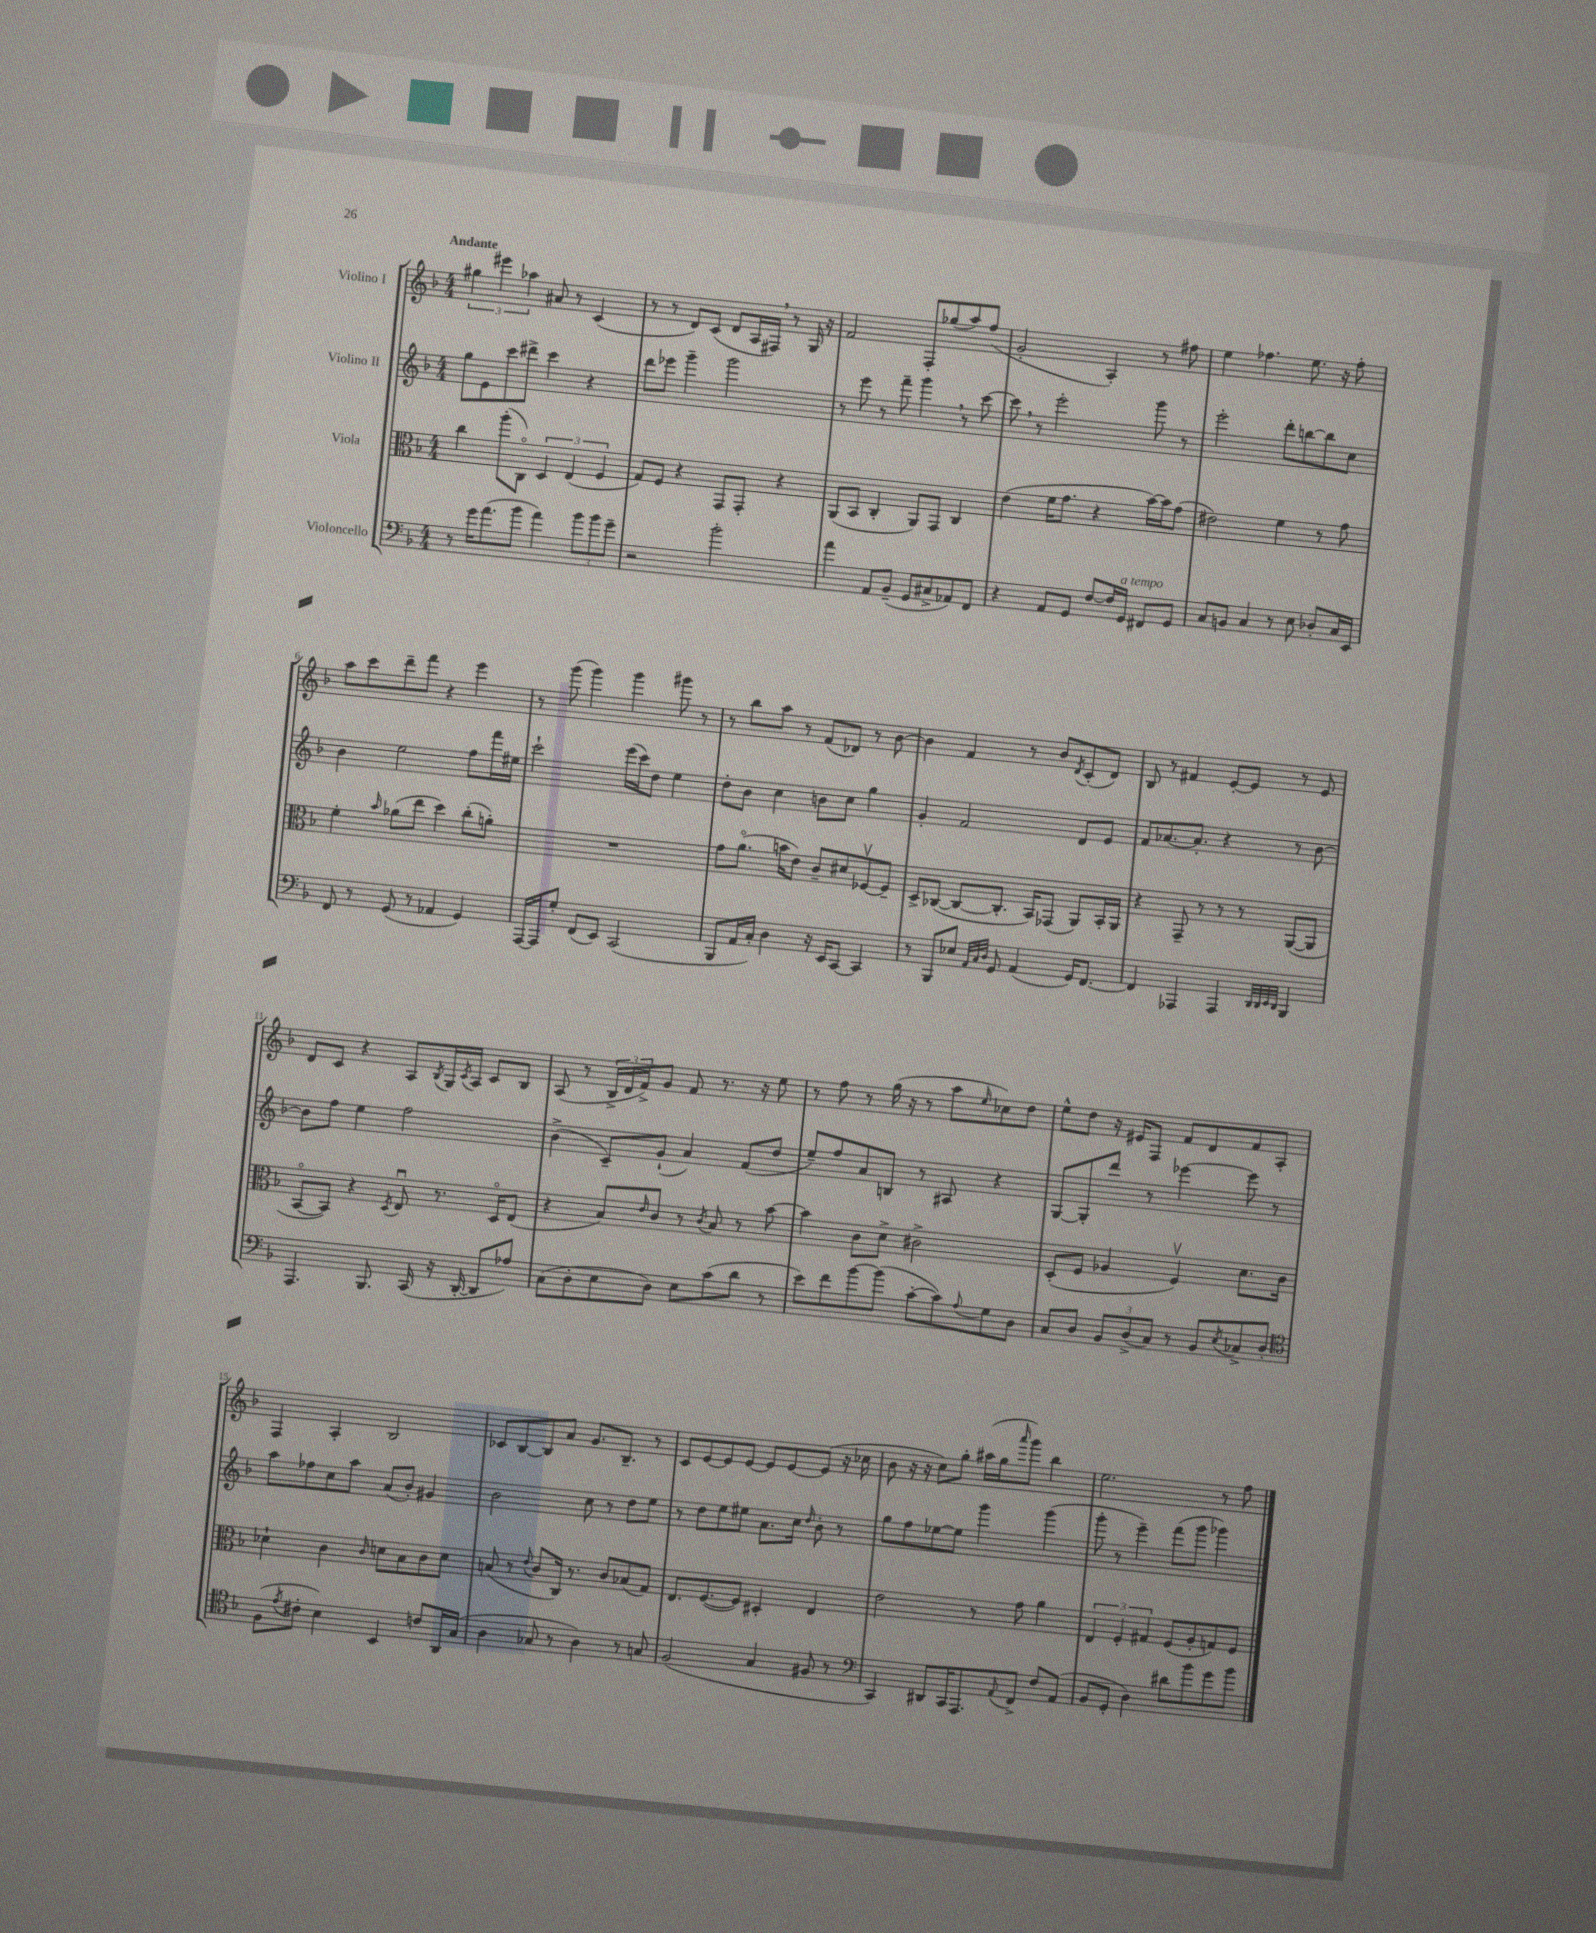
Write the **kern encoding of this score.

**kern	**kern	**kern	**kern
*part4	*part3	*part2	*part1
*staff4	*staff3	*staff2	*staff1
*I"Violoncello	*I"Viola	*I"Violino II	*I"Violino I
*clefF4	*clefC3	*clefG2	*clefG2
*k[b-]	*k[b-]	*k[b-]	*k[b-]
*M4/4	*M4/4	*M4/4	*M4/4
=1	=1	=1	=1
!	!	!	!LO:TX:a:B:t=Andante
8r	4cc\	8gg\L	6gg#X\
16g\KL	.	8e\	.
.	.	.	6eee#X\
(8.a\	.	.	.
.	(8aa'\L	8ccc\	.
.	.	.	6aa-X\
8b-\J	8C\J)	8ddd#X^\J	.
4a\)	6D/	4ccc\	8a#X/
.	.	.	8r
.	(6E/	.	.
12b-\L	.	4r	(4c/
12b-\	6F/	.	.
12g~\J	.	.	.
=2	=2	=2	=2
2r	8G/L)	8ddd\L	8r
.	8F/J	8eee-X\J	8r
.	4r	4ggg~\	8d/L)
.	.	.	(8c/J
2b-'\	8GG/L	2ggg\	8d/L
.	8GG'/J	.	16A/L
.	.	.	16F#X,/JJ)
.	4r	.	8r
.	.	.	16G/
.	.	.	16r
=3	=3	=3	=3
4a\	(8AA/L	8r	2f/
.	8BB-/J	8eee\	.
8AA/L	4C'/	8r	.
(8BB-~/J	.	8fff~\	.
8GG/L	8AA/L)	4ggg,\	8F'/L
8C#X^/	8GG/J	.	(8gg-X/
8AA-X/)	4C/	8r	8aa/)
8FF/J	.	[8ccc\	(8ff/J
=4	=4	=4	=4
4r	(4e\	8ccc,\]	2g'/
.	.	8r	.
8AA/L	16f\KL	2eee'\	.
.	8.g\J	.	.
8GG/J	.	.	.
[8F/L	4r	.	4A'/)
16F/L]	.	.	.
!LO:TX:a:i:t=a tempo	!	!	!
16GG/JJ	.	.	.
8FF#X/L	[16b-\LL)	8ggg\	8r
.	16b-\J]	.	.
8GG/J	(8g\J	8r	8ff#X\
=5	=5	=5	=5
8C/L	2e#X\)	2eee'\	4ee\
8BBn/J	.	.	.
4C/	.	.	4.ff-X\
8r	4f\	8ddd'\L	.
8E\	.	[8bbn\	8.ee\
8D-X'/L	8r	8bb\]	.
.	.	.	16r
16C/L	8g\	8cc\J	8ff-'\
16EE/JJ	.	.	.
!!LO:LB:g=z
=6	=6	=6	=6
8FF/	4f'\	4b-\	8aa\L
8r	.	.	8ccc\
.	16qqb-/	.	.
(8GG/	(8a-X\L	2ee\	8ddd~\
8r	8ee\J	.	8fff\J
4AA-X/	4dd\)	.	4r
4GG/)	(8cc'\L	8ff\L	4eee\
.	8an'\J)	16fff\L	.
.	.	16ee#X\JJ	.
=7	=7	=7	=7
[16AAA/LL	1r	2ccc`\	8r
16AAA/J]	.	.	.
8G'/J	.	.	(8ggg\
(8FF/L	.	.	4ggg\)
8EE/J)	.	.	.
(2CC/	.	(16eee\LL	4ggg\
.	.	16ccc\J)	.
.	.	8dd\J	.
.	.	4ee\	8ggg#X\
.	.	.	8r
=8	=8	=8	=8
8BBB-/L	8g\L	8dd'\L	8r
16AA/L	(8.a\J	8b-\J	8bb-\L
16C'/JJ)	.	.	.
4D\	.	4cc\	8aa\J
.	16bn\KL	.	.
.	8e\J)	.	8r
16r	8c~/L	8bn\L	(8f/L
16EE/KL	.	.	.
[8CC/J	8d#X/	8cc\J	8d-X/J)
4CC/]	[8F-Xv/	4gg\	8r
.	8F-~/J]	.	[8b-\
=9	=9	=9	=9
8r	8D^/L	4g'/	4b-\]
8BBB-/L	([8C-X/J	.	.
8E-X/J	8C-/L_	2f/	4f/
32qqAA/LLL	.	.	.
32qqC/	.	.	.
32qqD/JJJ	.	.	.
8GG/	8.C-'/J]	.	.
(4AA/	.	.	8r
.	16BB-/KL)	.	.
.	(8GG-X/J	.	8b-/L
.	.	.	8qd/
16GG/KL)	8AA/L)	8d/L	(8c'/
[8.FF/J	.	.	.
.	16BB-'/L	8e/J	8d/J)
.	16AA/JJ	.	.
=10	=10	=10	=10
4FF/]	4r	8f/L	8B-/
.	.	[8.a-X/	8r
4AAA-X/	8GG~/	.	4f#X/
.	.	8.a-'/J]	.
.	8r	.	.
4AAA-/	8r	4r	[8e'/L
.	8r	.	8e/J]
32qqDD/LLL	.	.	.
32qqDD/	.	.	.
32qqEE/	.	.	.
32qqDD/JJJ	.	.	.
4BBB-/	([8AA/L	8r	8r
.	8AA/J]	[8b-\	8e/
!!LO:LB:g=z
=11	=11	=11	=11
4.AAA/	[8BB-/L	8b-\L]	8d/L
.	8BB-/J])	8ff\J	8c/J
.	4r	4ee\	4r
8.BBB-/	.	.	.
.	8qD/	.	.
.	8Eu/	2ff\	8A/L
(16CC/	.	.	.
.	.	.	8qB-/
16r	8.r	.	16G/L
.	.	.	8qc/
[16DD'/	.	.	16A/JJ
8DD/L]	.	.	8c/L
.	16D/KL	.	.
8A-X/J)	(8E/J	.	8B-/J
=12	=12	=12	=12
(8C\L	4r	(4b-^\	(8A/
8D'\	.	.	8r
8E\	8B-/L)	8c~/L)	24B-^/LL
.	.	.	24d/
.	.	.	24f^/J)
.	16qqe/	.	.
8D\J)	8c/J	(8g`/J	8g/J
8E\L	8r	4a/)	8f/
.	8qc/	.	.
(8c\	8B-/	.	8.r
8d\J	8r	(8f/L	.
.	.	.	16r
8r	[8b-\	8dd/J	8ee\
=13	=13	=13	=13
8e\L)	4b-\]	8ee~/L)	8r
8f\	.	8ff/	8ff\
[8b-\	8c\L	8a/	8r
(8b-\J]	8d^\J	8Bn/J	(16gg\
.	.	.	16r
[8c'\L	2c#X^\	8r	8r
8c\])	.	8A#X/	8aa\L
8qqA/	.	.	16qqee/
8G\	.	4r	8cc-X\)
8D\J	.	.	8dd\J
=14	=14	=14	=14
8C/L	(8D'/L	[8G/L	8ee^^\L
8D/J	8F/J	8G'/]	8dd\J
12BB-/L	4A-X/	8ddd/J	16r
.	.	.	16e#X/KL
(12D^/	.	.	.
.	.	8r	8F/J
12C/J)	.	.	.
8r	4Fv/)	[4eee-X\	8f/L
8BB-/L	.	.	8d/
8qE/	.	.	.
8C-X^/	8.d\L	8eee-\]	8f/
8D'/J	.	8r	8A'/J
.	16c\Jk	.	.
!!LO:LB:g=z
=15	=15	=15	=15
*clefC4	*	*	*
(8F\L	4d-X`\	8aa\L	4F/
8qe/	.	.	.
8c#X'\J	.	8ff-X\	.
4B-\)	4c\	8cc\	4A'/
.	.	8aa\J	.
.	16qqc/	.	.
4BB-/	8dn\L	(8a/L	2B-/
.	8B-\	8b-'/J)	.
8cn/L	8c\	4g#X/	.
16AA/L	8d\J	.	.
(16G/JJ	.	.	.
=16	=16	=16	=16
4A\	(8Bn/	2b-\	8c-X/L
.	8r	.	[8B-/
.	8qqe/	.	.
8G-X/	8c/L	.	8B-/]
8r	16C/Jk)	.	8a/J
.	8.r	.	.
4A\)	.	8cc\	8.g/L
.	8c/L	8r	.
.	.	.	8.B-~/J
8r	(8B-X/	8dd\L	.
8Gn/	8G/J)	8ee\J	8r
=17	=17	=17	=17
(2F/	8.E/L	8r	8c/L
.	.	8dd\L	[8e/
.	([8.F/	.	.
.	.	8ee\	8e/]
.	8F/J])	8ee#X\J	[8e/J
4G/	4D#X'/	8.a\L	8e/L]
.	.	.	[8e/
.	.	16cc\Jk	.
.	.	16qqdd/	.
8F#X/	4E/	8b-'\	(8e/J]
8r	.	8r	16r
.	.	.	16cc-X\
=18	=18	=18	=18
*clefF4	*	*	*
4CC/)	2e\	8gg\L	8b-\
.	.	8ff\	16r
.	.	.	16r
8DD#X/L	.	[8ee-X\	8cc\L)
16CC/K	.	8ee-\J]	8gg'\J
8.AAA/	.	.	.
.	8r	4ggg\	(16aa#X\LL
.	.	.	16gg\J
8qqAA/	.	.	16qqaaa/
8FF^/J	8g\	.	8ggg\J)
8F/L	4a\	(4ggg\	4bb-\
(8AA/J	.	.	.
=19	=19	=19	=19
8BB-/L	6E/	8ggg'\	2.ee\
8GG'/J	.	8r	.
.	6F'/	.	.
4D\)	.	4eee~\)	.
.	6G#X/	.	.
8d#X\L	(8F/L	(8fff\L	.
8b-\	8A'/	8ggg\J	.
8g\	8Gn/)	4ggg-X\)	8r
8b-\J	8F/J	.	8ff\
==	==	==	==
*-	*-	*-	*-
